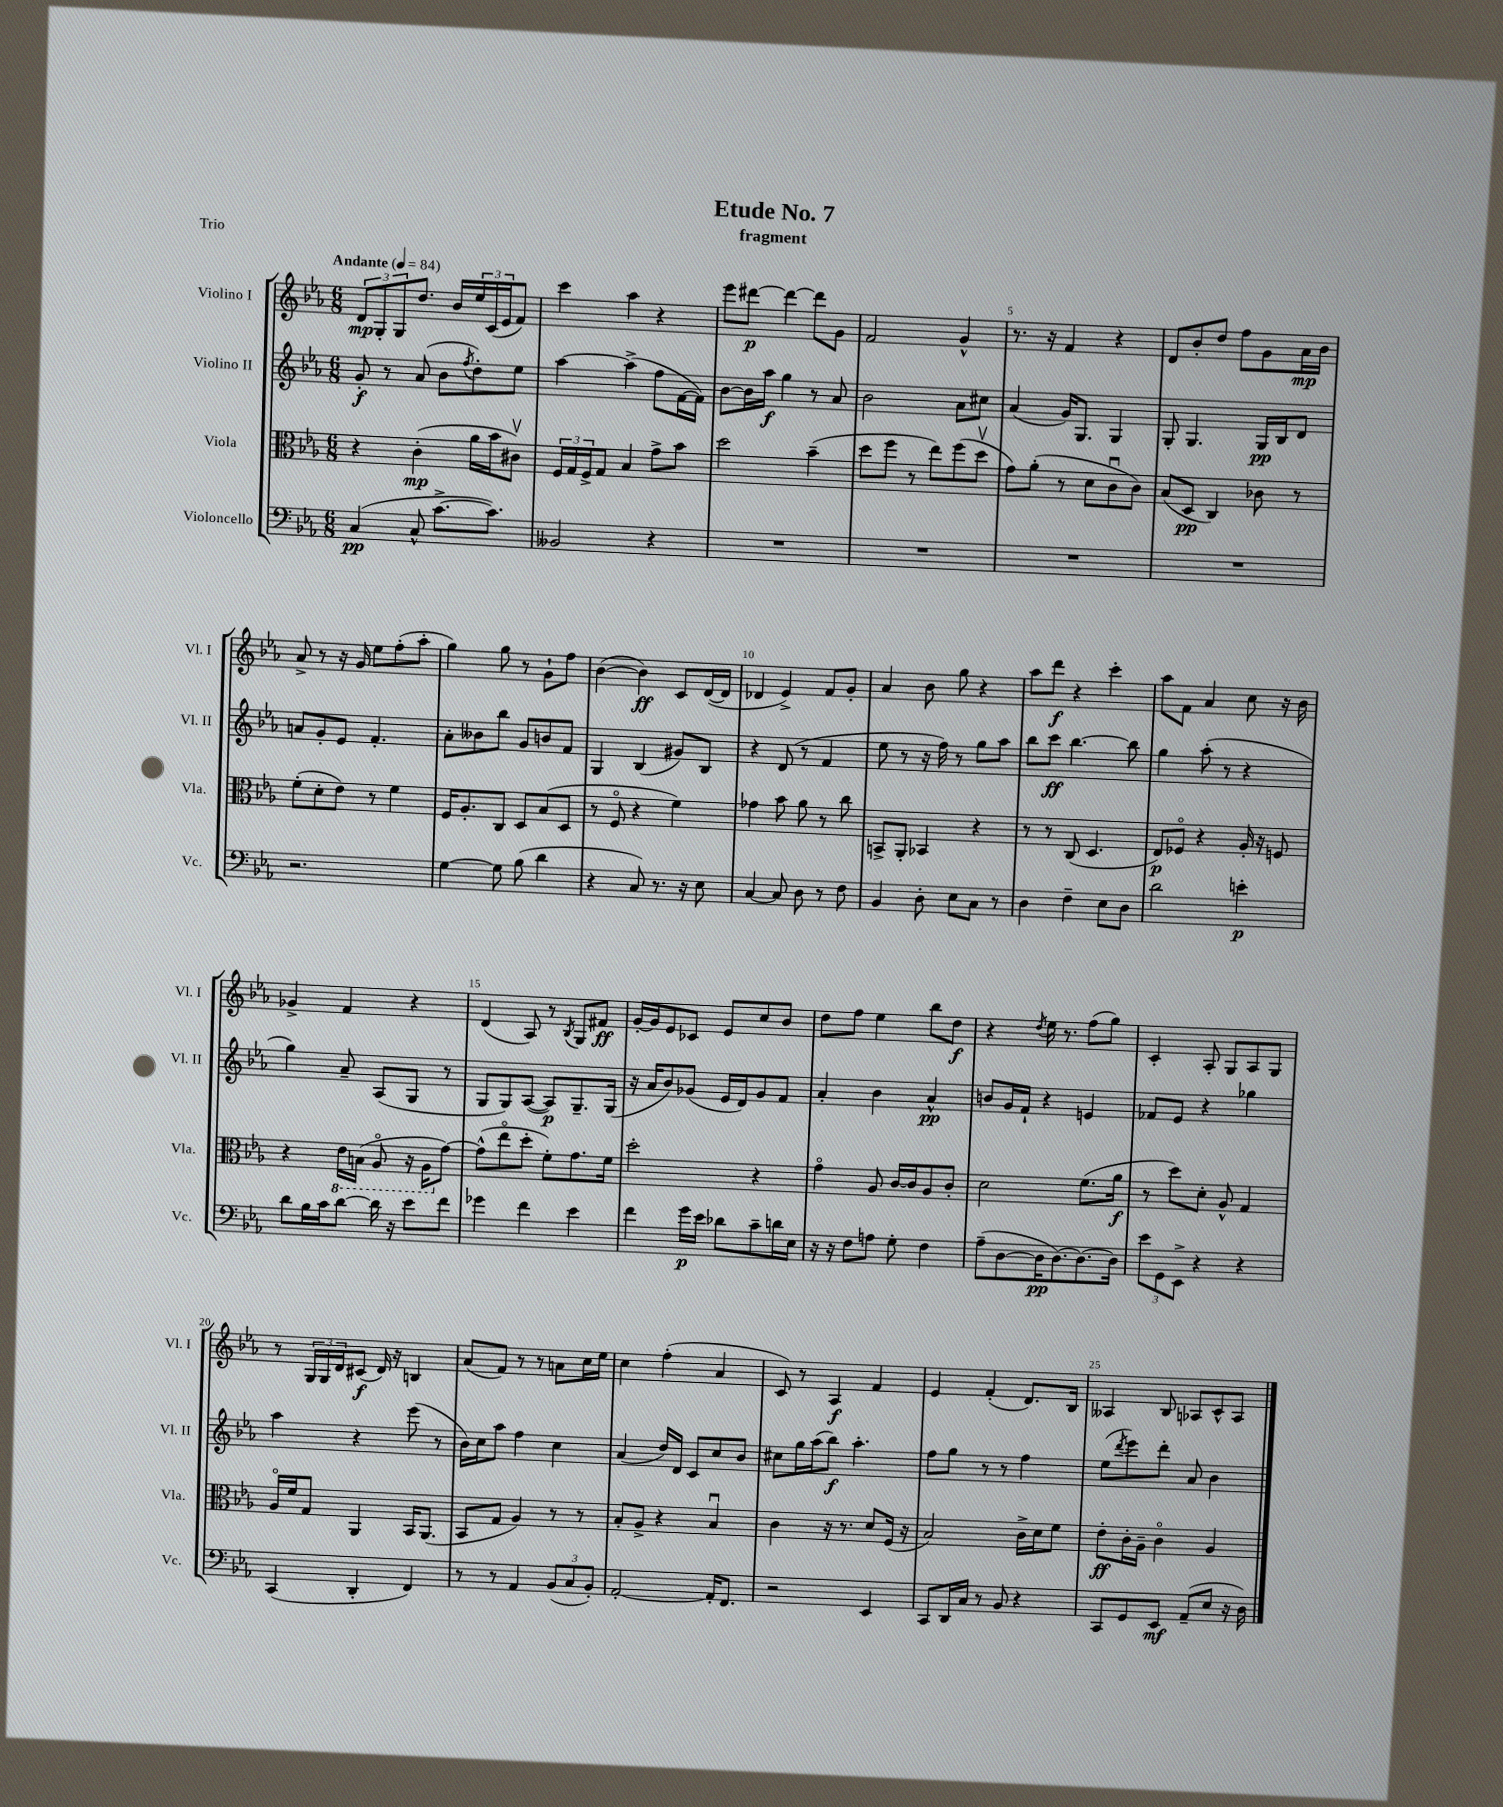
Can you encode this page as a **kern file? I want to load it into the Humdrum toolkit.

**kern	**kern	**kern	**kern
*staff4	*staff3	*staff2	*staff1
*clefF4	*clefC3	*clefG2	*clefG2
*k[b-e-a-]	*k[b-e-a-]	*k[b-e-a-]	*k[b-e-a-]
*M6/8	*M6/8	*M6/8	*M6/8
*MM84	*MM84	*MM84	*MM84
(4C	4r	8g'	12d
.	.	.	12G'
.	.	8r	.
.	.	.	12G
8C^^	(4c'	(8a-	8.dd
[8.c^	.	8b-	.
.	.	.	16b-
.	.	8qff	.
.	16a-	8dd')	24ee-
.	.	.	(24c
8.c])	16b-	.	.
.	.	.	24e-
.	8c#v)	8ee-	8f)
=	=	=	=
2BB--	24F	[4aa-	4ccc
.	24G	.	.
.	24F^	.	.
.	8G	.	.
.	4B-	(4aa-^]	4aa-
4r	8g^	8ff	4r
.	8b-	[16f	.
.	.	16f])	.
=	=	=	=
2.r	2dd	[8b-	8eee-
.	.	16b-]	[8ddd#
.	.	16aa-	.
.	.	4gg	4ddd#_
.	(4b-~	8r	8ddd#]
.	.	8a-	8g
=	=	=	=
2.r	8dd	2b-	2f
.	8ff	.	.
.	8r	.	.
.	8ee-)	.	.
.	(8ff	8a-	4g^^
.	8ddv	8cc#	.
=	=	=	=
2.r	8g)	(4a-	8.r
.	(8a-'	.	.
.	.	.	16r
.	8r	16g)	4f
.	.	8.G	.
.	8d	.	.
.	8cu	4G	4r
.	8c)	.	.
=	=	=	=
2.r	(8B-	8G'	8d
.	8D	4.G	8b-'
.	4C)	.	8dd
.	.	.	8ff
.	8c-	16G	8g
.	.	16B-	.
.	8r	8d	16a-
.	.	.	16b-
=	=	=	=
2.r	(8f'	8a	8a-^
.	8d'	8g'	8r
.	8e-)	8e-	16r
.	.	.	16g
.	8r	4.f'	8ee-
.	4f	.	(8ff'
.	.	.	8aa-'
=	=	=	=
[4G	16F	8a-'	4gg)
.	8.A-'	.	.
.	.	8b--	.
8G]	8C	8bb-	8gg
(8B-	8D	8g	8r
4d	(8B-	8b	8g`
.	8D	8f	8ff
=	=	=	=
4r	8r	4G	([4b-
.	8Fo	.	.
8C)	4r	(4B-	4b-])
8.r	.	.	.
.	4f)	8g#)	8c
16r	.	.	.
8E-	.	8B-	([16d
.	.	.	16d]
=	=	=	=
[4C	4g-	4r	4d-
8C]	8b-	(8d	4e-^)
8D	8a-	8r	.
8r	8r	4f	8f
8F	8cc	.	8g'
=	=	=	=
4BB-	8BB^	8ee-	4a-
.	8AA-'	8r	.
8D'	4BB-	16r	8b-
.	.	16ff)	.
8E-	.	8r	8gg
8C	4r	8gg	4r
8r	.	8aa-	.
=	=	=	=
4D	8r	8bb-	8aa-
.	8r	8ccc	8ddd
4F~	(8C	[4.bb-	4r
.	4.D	.	.
8E-	.	.	4ccc'
8D	.	8bb-]	.
=	=	=	=
2d	8E-)	4gg	8aa-
.	8F-o	.	8f
.	4r	(8aa-'	4a-
.	.	8r	.
4e'	16A-'	4r	8cc
.	16r	.	.
.	8F	.	16r
.	.	.	16b-
=	=	=	=
8d	4r	4gg)	4g-^
16B-	.	.	.
16c	.	.	.
[8d	16E-	8a-~	4f
.	(16BB	.	.
16d]	8AA-o	(8A-	.
16r	.	.	.
8e-	16r	8G	4r
.	16AA-	.	.
8f	[8g)	8r	.
=	=	=	=
4g-	(8g^^]	8G	(4d
.	8ee-o	8G)	.
4f	8dd'	([8A-	8A-)
.	8f')	8A-])	8r
.	.	.	8qB-
4e-	8.g	8.G~	8G
.	.	.	8f#
.	16f	(16G	.
=	=	=	=
4f	2dd'	16r	[16g'
.	.	16a-	16g]
.	.	8b-)	8e-
16g	.	(8g-	8c-
16e-	.	.	.
8d-	.	16e-	8e-
.	.	16d)	.
8c~	4r	8g-	8cc
16d	.	8f	8b-
16E-	.	.	.
=	=	=	=
16r	4go	4a-'	8dd
16r	.	.	.
8F	.	.	8ff
8A	8A-	4b-	4ee-
8G'	[16c	.	.
.	16c]	.	.
4F	8A-	4a-^^	8bb-
.	8c'	.	8dd
=	=	=	=
(8A-~	2d	8b	4r
[8D	.	16g	.
.	.	16f`	.
.	.	.	8qdd
16D]	.	4r	16ee-
[8.D)	.	.	8.r
8.D_	(8.f	4e	(8ff
.	.	.	8gg)
16D]	16a-	.	.
=	=	=	=
12e-	8r	8f-	4c'
12GG	.	.	.
.	8dd)	8e-	.
12EE-^	.	.	.
4r	8d'	4r	8A-'
.	8A-^^	.	8G
4r	4G	4gg-	8A-
.	.	.	8G
=	=	=	=
(4CC	16A-o	4aa-	8r
.	16f	.	.
.	8G	.	24G
.	.	.	24G
.	.	.	24d
4DD'	4AA-	4r	(8c#
.	.	.	16d)
.	.	.	16r
4FF)	16BB-	(8eee-	4B
.	(8.AA-	.	.
.	.	8r	.
=	=	=	=
8r	8BB-	16b-)	(8a-
.	.	16cc	.
8r	8G	8aa-	8f)
4AA-	4A-)	4ff	8r
.	.	.	8r
(12BB-	8r	4cc	8a
12C	.	.	.
.	8r	.	16cc
12BB-')	.	.	.
.	.	.	16ee-
=	=	=	=
[2AA-'	8B-'	(4a-	4cc
.	8A-^	.	.
.	4r	16dd)	(4ff'
.	.	16d	.
.	.	8c	.
16AA-']	4B-u	8cc	4a-
8.FF	.	.	.
.	.	8b-	.
=	=	=	=
2r	4c	8cc#	8c)
.	.	16gg	8r
.	.	(16aa-	.
.	16r	8bb-)	4A-
.	8.r	.	.
.	.	4.aa-'	.
4EE-	8d	.	4f
.	(16F	.	.
.	16r	.	.
=	=	=	=
8CC	2B-)	8ff	4e-
16DD	.	8gg	.
16C	.	.	.
8r	.	8r	(4f'
8BB-	.	8r	.
4r	16c^	4ff	8.d)
.	16d	.	.
.	8f	.	.
.	.	.	16B-
=	=	=	=
8CC	8e-'	(8ee-	4A--
.	.	8qddd	.
8GG	16c'	8eee-)	.
.	16A-~	.	.
8EE-	4co	8ddd'	8B-
(8AA-~	.	8a-	8A-
8E-	4A-	4b-	8c^^
16r	.	.	8A-
16D)	.	.	.
==	==	==	==
*-	*-	*-	*-
